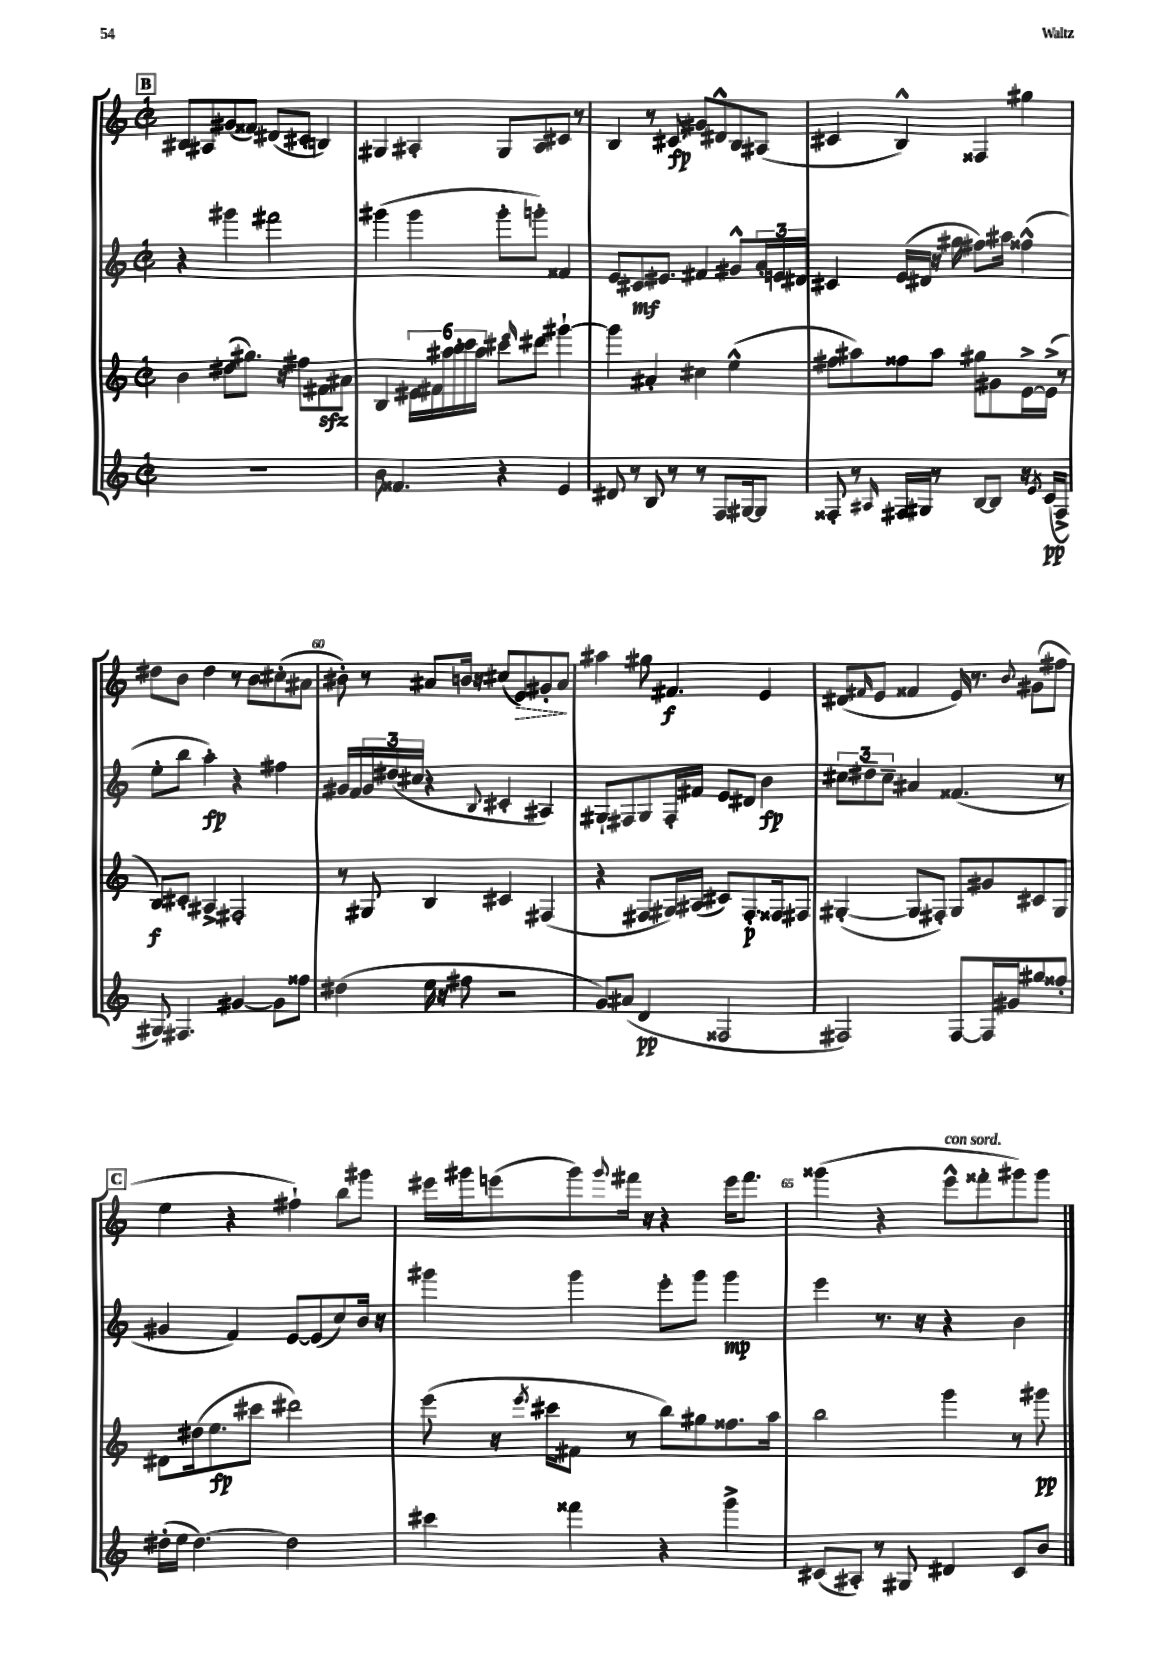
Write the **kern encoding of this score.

**kern	**kern	**kern	**kern
*staff4	*staff3	*staff2	*staff1
*clefG2	*clefG2	*clefG2	*clefG2
*k[]	*k[]	*k[]	*k[]
*M2/2	*M2/2	*M2/2	*M2/2
*met(c|)	*met(c|)	*met(c|)	*met(c|)
1r	4b	4r	8B#
.	.	.	8A#
.	(8dd#	4ggg#	(8g#
.	8.gg#)	.	8f##)
.	.	2fff#	(8d#
.	16r	.	.
.	8ff#	.	8c#'
.	8f#	.	4B)
.	8a#	.	.
=	=	=	=
8b	4B	(4ggg#	4G#
4.f##	.	.	.
.	24e#	4ggg#	4A#'
.	24f#	.	.
.	24aa#	.	.
.	24bb'	.	.
.	24ccc	.	.
.	24aa#	.	.
4r	8ccc#	8ggg#'	8G#
.	16qqeee	.	.
.	8ddd#	8ggg')	8A#
4e	[4ggg#`	4f##	8c#
.	.	.	8r
=	=	=	=
8d#	4ggg#]	8e	4B
8r	.	8.c#	.
8B	4a#'	.	8r
.	.	8.e#	.
8r	.	.	8c#
8r	4cc#	4f#	8g#
8.F	.	.	8d#^^
.	(4ee^^	8g#^^	8B
[16G#	.	.	.
8G#]	.	24a'	(8A#
.	.	24e	.
.	.	24d#	.
=	=	=	=
8F##'	8ff#	4c#	4c#
8r	8aa#)	.	.
16qqA#	.	.	.
16F#	8ff##	(16e	4B^^)
16G#	.	16d#	.
8r	8aa#	16r	.
.	.	16gg#	.
[8B	8gg#	8.ff#)	4F##
8B]	8g#	.	.
.	.	16aa#	.
16r	[16e^	(4ff##^^	4gg#
8qe	.	.	.
(16c	(16e^]	.	.
8F#^	8r	.	.
=	=	=	=
8G#)	8B)	8ee'	8dd#
4.F#	8c#'	8bb	8b
.	4A#^	4aa')	4dd#
[4g#	2F#'	4r	8r
.	.	.	8b
8g#]	.	4ff#	(8cc#'
8ff##	.	.	8a#
=	=	=	=
(4dd#	8r	16g#	8b#')
.	.	16f	.
.	8G#	24g#	8r
.	.	(24dd#	.
.	.	24cc#	.
16ee	4B	4r	8a#
16r	.	.	.
8ff#	.	.	16b
.	.	.	16r
.	.	8qqB	.
2r	4c#	4c#'	(8cc#
.	.	.	8e)
.	(4F#	4A#)	8g#'
.	.	.	8a#
=	=	=	=
8g)	4r	8G#`	4aa#
(8a#	.	8F#	.
4d	8F#	8G#	8gg#
.	16G#)	16F#'	4.f#
.	(16A#	16f#	.
2F##	8c#)	8e	.
.	8.F#'	8d#	.
.	.	4b	4e
.	16F##	.	.
.	8F#	.	.
=	=	=	=
2F#)	([4G#'	12cc#	(8d#
.	.	12dd#~	.
.	.	.	16qqf#
.	.	.	8e
.	.	12cc#~	.
.	8G#]	4a#	4f##
.	8F#')	.	.
[8F#	8G#	(4.f##	16e)
.	.	.	8.r
16F#]	8g#	.	.
16g#	.	.	.
.	.	.	8qqb
8gg#	8c#	.	(8g#
8ff##'	8G#	8r	8ff#
=	=	=	=
(16dd#'	8d#	4g#	4ee
16ee	.	.	.
[4.dd#)	(16dd#	.	.
.	8.ee	.	.
.	.	4f)	4r
.	8ccc#	.	.
2dd#]	2ddd#)	[8e	4ff#`)
.	.	(8e]	.
.	.	8cc)	8bb
.	.	16b	8ggg#
.	.	16r	.
=	=	=	=
4ccc#	(8eee	4ggg#	16eee#
.	.	.	16ggg#
.	16r	.	(8eee
.	8qeee	.	.
.	16ccc#	.	.
4fff##	8f#	4ggg#	8ggg#)
.	.	.	8qqggg#
.	8r	.	16fff#
.	.	.	16r
4r	8bb)	8eee'	4r
.	8gg#	8ggg#	.
4ggg^	8.ff##	4ggg#	16eee
.	.	.	8.fff#
.	16aa	.	.
=	=	=	=
(8c#	2bb	4eee	(4ggg##
8A#')	.	.	.
8r	.	8.r	4r
8G#	.	.	.
.	.	16r	.
4d#	4ggg	4r	8eee^^
.	.	.	8fff##'
8c#	8r	4b	8ggg#)
8b	8ggg#	.	8ggg#
==	==	==	==
*-	*-	*-	*-
